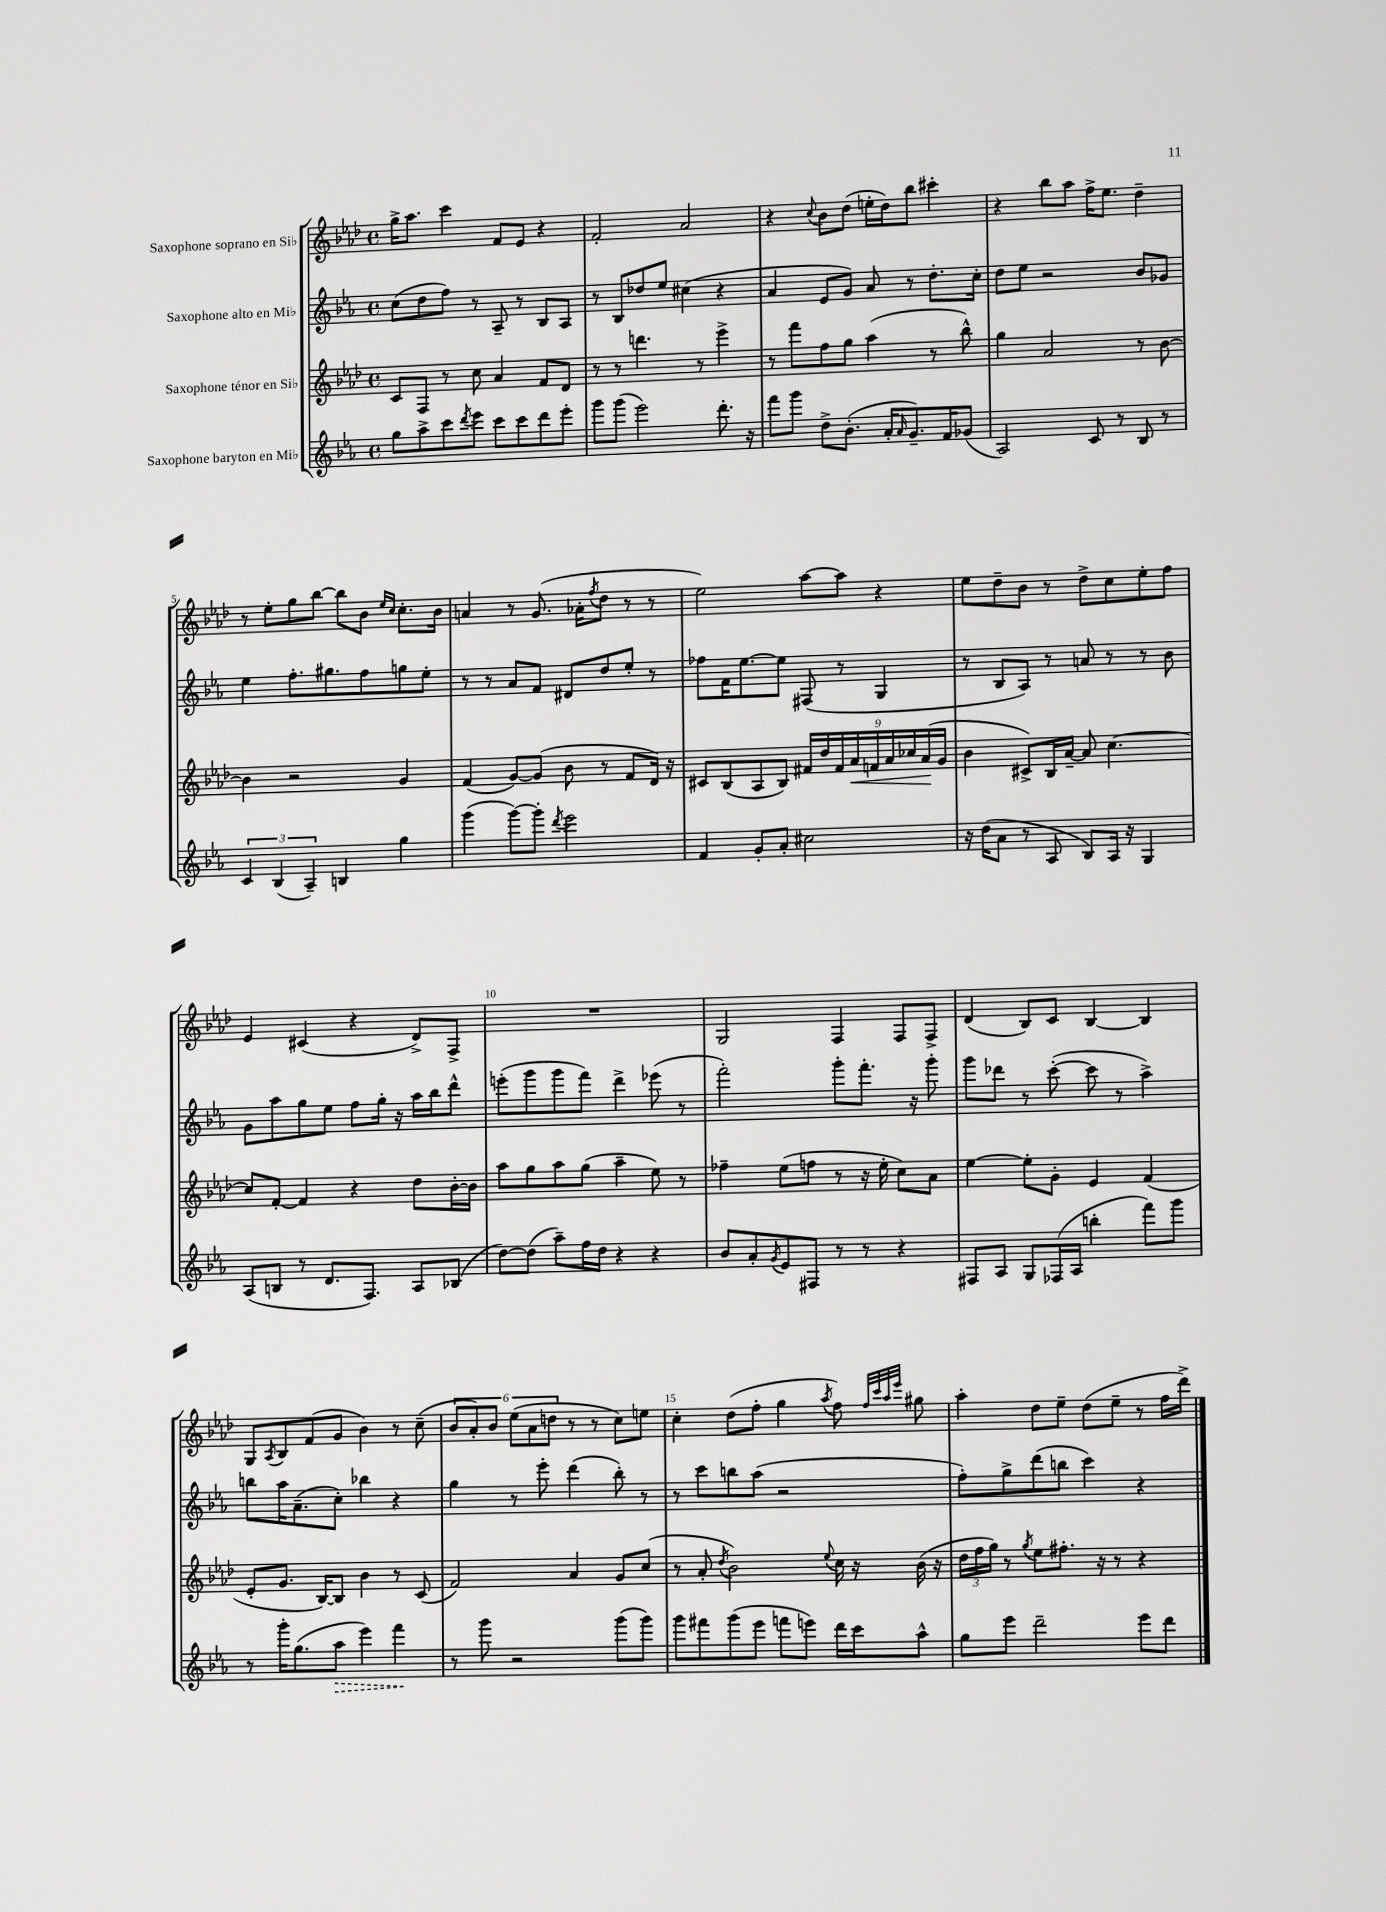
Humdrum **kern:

**kern	**kern	**kern	**kern
*staff4	*staff3	*staff2	*staff1
*clefG2	*clefG2	*clefG2	*clefG2
*k[b-e-a-]	*k[b-e-a-d-]	*k[b-e-a-]	*k[b-e-a-d-]
*M4/4	*M4/4	*M4/4	*M4/4
*met(c)	*met(c)	*met(c)	*met(c)
8gg	8c	(8cc	16gg^
.	.	.	8.aa-
8aa-^	8F	8dd	.
8ccc	8r	8ff)	4ccc
8qddd	.	.	.
8eee-	8cc	8r	.
8ccc	4a-	8A-~	8f
8ccc	.	8r	8e-
8ddd	8f	8B-	4r
8eee-'	8d-	8A-	.
=	=	=	=
8ggg	8r	8r	2f'
(8ggg	8r	8B-	.
2eee-)	4.ddd	8dd-	.
.	.	8ee-	.
.	.	(4cc#	2a-
.	8r	.	.
8.ddd'	4eee-^	4r	.
16r	.	.	.
=	=	=	=
8fff	8r	4a-	4r
8ggg	8fff	.	.
.	.	.	8qqcc
8dd^	8ff	8e-	8b-
(8.b-'	8gg	8g)	(8dd-
.	(4aa-	8a-	16ee'
16a-'	.	.	16dd-)
16qqa-	.	.	.
8.g~)	.	8r	8bb-
.	8r	8.dd'	4ccc#'
16f	.	.	.
(8g-	8bb-^^)	.	.
.	.	16cc'	.
=	=	=	=
2A-)	4gg	8dd	4r
.	.	8ee-	.
.	2a-	2r	8bb-
.	.	.	8aa-
8c	.	.	16ff^
.	.	.	8.ee-
8r	.	.	.
8B-	8r	8b-	4dd-~
8r	[8b-	8g-	.
=	=	=	=
6c	4b-]	4ee-	8r
.	.	.	8ee-'
(6B-	.	.	.
.	2r	8.ff'	8gg
6A-~)	.	.	.
.	.	.	[8bb-
.	.	8.gg#	.
4B	.	.	8bb-]
.	.	8ff	8b-
.	.	.	16qqee-
.	.	.	16qqcc
4gg	4g	8gg	8.cc'
.	.	8ee-'	.
.	.	.	16b-
=	=	=	=
(4ggg	(4f	8r	4a
.	.	8r	.
[8ggg)	[8g)	8a-	8r
8ggg']	(8g]	8f	(8.g
8qddd	.	.	.
2eee-	8b-	8d#	.
.	.	.	16a-'
.	.	.	8qff
.	8r	8dd	8dd-
.	8f	8ee-'	8r
.	16d-)	8r	8r
.	16r	.	.
=	=	=	=
4f	8c#	8ff-	2ee-)
.	(8B-	16f	.
.	.	[8.ee-	.
8g'	8A-	.	.
8a-'	8B-)	8ee-]	.
2cc#	18f#	(8F#	[8aa-
.	18dd-	.	.
.	18f#	.	.
.	.	8r	8aa-]
.	18a-	.	.
.	18f	.	.
.	.	4G	4r
.	18a-	.	.
.	18cc-	.	.
.	(18a-	.	.
.	18g	.	.
=	=	=	=
16r	4b-	8r	8ee-
(16dd	.	.	.
8a-	.	8B-	8dd-~
8r	8c#^)	8A-)	8b-
8A-	16B-	8r	8r
.	[16a-~	.	.
8B-)	8a-]	8a	8dd-^
16A-	[4.cc	8r	8cc
16r	.	.	.
4G	.	8r	8ee-'
.	.	8b-	8ff
=	=	=	=
(8A-	8cc]	8g	4e-
8B	[8f'	8aa-	.
8r	4f]	8gg	(4c#
8.d	.	8ee-	.
.	4r	8ff	4r
8.F)	.	.	.
.	.	16gg'	.
.	.	16r	.
8A-	8dd-	16aa-	8d-^)
.	.	16bb-	.
(8B-	[16b-'	8ddd^^	8F^
.	16b-]	.	.
=	=	=	=
[8dd)	8aa-	(8eee'	1r
(8dd]	8gg	8ggg	.
8aa-~)	8aa-	8ggg	.
16ff	(8gg	8fff)	.
16dd	.	.	.
4r	4aa-~	4ddd^	.
4r	8ee-)	(8eee-	.
.	8r	8r	.
=	=	=	=
8b-	4ff-~	2fff')	2G
8a-'	.	.	.
8qg	.	.	.
8e-	(8ee-	.	.
8F#	8ff	.	.
8r	8r	8ggg'	4F
8r	16r	8.fff'	.
.	16ee-'	.	.
4r	8cc)	.	8F
.	.	16r	.
.	8a-	8ggg'	8F^
=	=	=	=
8F#	[4ee-	8ggg	(4d-
8A-	.	8ddd-	.
8G	8ee-']	8r	8B-)
(16F-	8g'	([8ccc'	8c
16A-	.	.	.
4bb'	4e-	8ccc]	[4B-
.	.	8r	.
8fff)	(4f	4aa-^)	4B-]
8ggg	.	.	.
=	=	=	=
8r	8e-'	8bb	8G
.	.	.	8qA-
16ggg'	8.g	16aa-	8B-
(8.gg	.	(8.a-~	.
.	.	.	(8f
.	[16B-)	.	.
8aa-	8B-]	8cc')	8g
4eee-)	4b-	4bb-	4b-)
4fff	8r	4r	8r
.	(8c	.	(8cc~
=	=	=	=
8r	2f)	4gg	12b-
.	.	.	12a-')
8ggg	.	.	.
.	.	.	12b-
2r	.	8r	(12ee-
.	.	.	12a-
.	.	8eee-'	.
.	.	.	12dd
.	4a-	(4ddd	8r
.	.	.	8r
(8ggg	8g	8bb-')	8cc)
8ggg)	(8cc	8r	8ee
=	=	=	=
8ggg	8r	8r	4cc'
8fff#	8a-'	8ccc	.
.	8qdd-	.	.
(8ggg	2b-)	8bb	(8dd-
8eee-	.	(8aa-	8ff'
8fff	.	2r	4gg
8eee)	.	.	.
.	8qqee-	.	8qaa-
16ddd	16cc	.	8ff)
16ccc	16r	.	.
.	.	.	32qqff
.	.	.	32qqccc
.	.	.	32qqaa-
.	.	.	32qqeee-
8aa-^^	(16b-	.	8gg#
.	16r	.	.
=	=	=	=
8gg	24dd-	8ff')	4aa-'
.	24ff	.	.
.	24gg)	.	.
8eee-	8r	8gg^	.
.	8qgg	.	.
2ddd~	8ee-	(8ddd	8dd-
.	8.ff#'	8bb	8ee-~
.	.	4ccc)	(8dd-
.	16r	.	.
.	8r	.	8ee-~
8eee-	4r	4r	8r
8ddd	.	.	16ff
.	.	.	16ddd-^)
==	==	==	==
*-	*-	*-	*-
